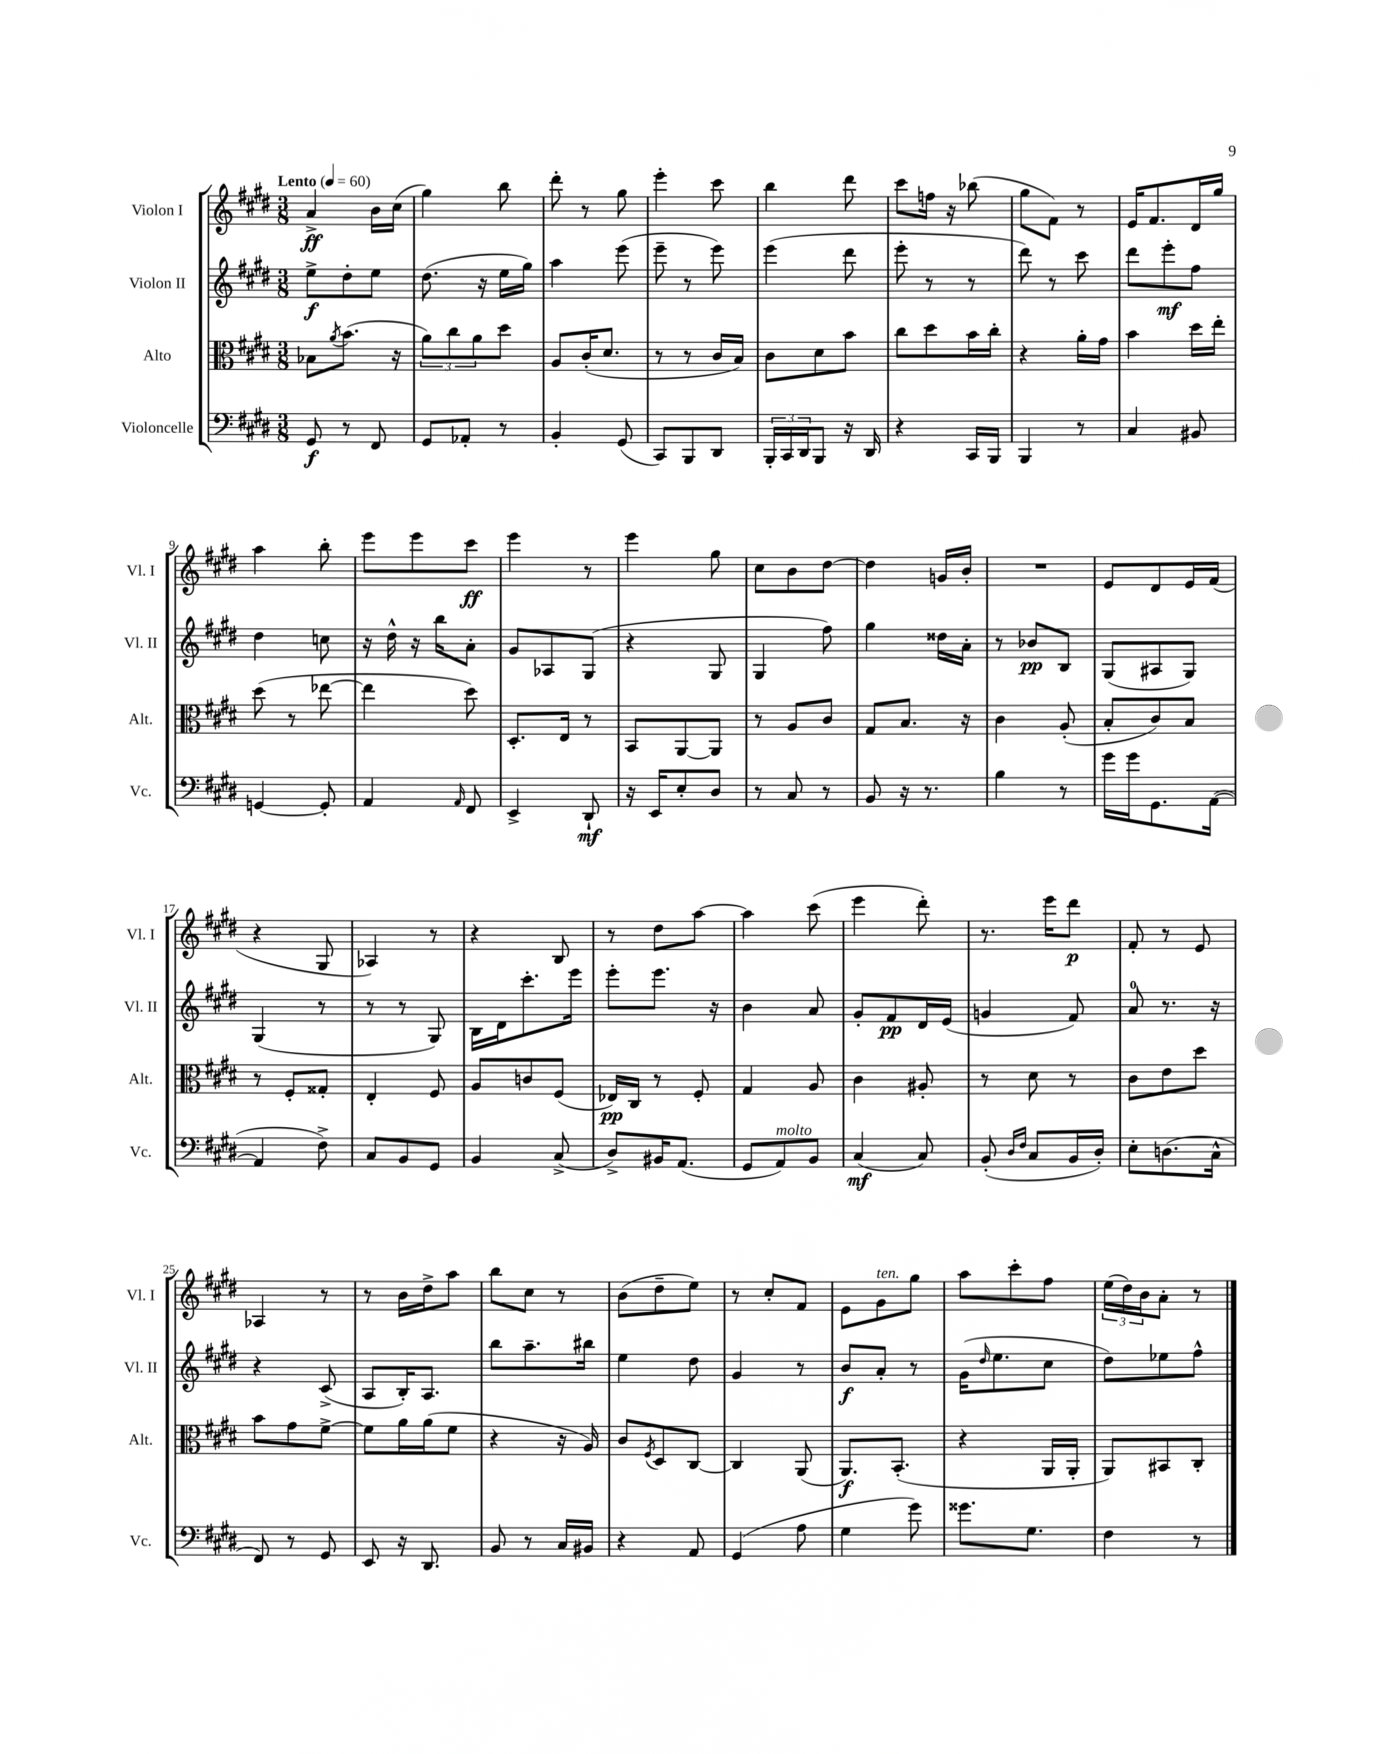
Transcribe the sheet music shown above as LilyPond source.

<<
\new StaffGroup <<
\new Staff = "s0" \with { instrumentName = "Violon I" shortInstrumentName = "Vl. I" } {
    \clef treble \key e \major \numericTimeSignature \time 3/8 \tempo "Lento" 4 = 60
    a'4->\ff b'16 cis''16( |
    gis''4) b''8 |
    dis'''8-. r8 gis''8 |
    e'''4-. cis'''8 |
    b''4 dis'''8 |
    cis'''8 f''16 r16 bes''8( |
    gis''8 fis'8) r8 |
    e'16 fis'8. dis'16 gis''16 |
    a''4 b''8-. |
    e'''8 e'''8 cis'''8\ff |
    e'''4 r8 |
    e'''4 gis''8 |
    cis''8 b'8 dis''8~ |
    dis''4 g'16 b'16-. |
    R4. |
    e'8 dis'8 e'16 fis'16( |
    r4 gis8 |
    aes4) r8 |
    r4 b8 |
    r8 dis''8 a''8~ |
    a''4 cis'''8( |
    e'''4 dis'''8-.) |
    r8. e'''16 dis'''8\p |
    fis'8-. r8 e'8 |
    aes4 r8 |
    r8 b'16 dis''16-> a''8 |
    b''8 cis''8 r8 |
    b'8( dis''8-- e''8) |
    r8 cis''8-. fis'8 |
    e'8 gis'8^\markup { \italic "ten." } gis''8 |
    a''8 cis'''8-. fis''8 |
    \tuplet 3/2 { e''16( dis''16) b'16 } a'8-. r8 \bar "|." |
}
\new Staff = "s1" \with { instrumentName = "Violon II" shortInstrumentName = "Vl. II" } {
    \clef treble \key e \major \numericTimeSignature \time 3/8
    e''8->\f dis''8-. e''8 |
    dis''8.( r16 e''16 gis''16) |
    a''4 e'''8( |
    e'''8-- r8 e'''8) |
    e'''4( dis'''8 |
    e'''8-. r8 r8 |
    dis'''8) r8 cis'''8 |
    dis'''8 e'''8-.\mf fis''8 |
    dis''4 c''8 |
    r16 dis''16-^ r16 b''16 a'8-. |
    gis'8 aes8 gis8( |
    r4 gis8 |
    gis4 fis''8) |
    gis''4 disis''16 a'16-. |
    r8 bes'8\pp b8 |
    gis8( ais8 gis8) |
    gis4( r8 |
    r8 r8 gis8) |
    b16 dis'16 cis'''8.-. e'''16 |
    e'''8-. e'''8. r16 |
    b'4 a'8 |
    gis'8-. fis'8\pp dis'16 e'16( |
    g'4 fis'8) |
    a'8-0 r8. r16 |
    r4 cis'8->( |
    a8 b16-.) a8. |
    b''8 a''8.-- bis''16 |
    e''4 dis''8 |
    gis'4 r8 |
    b'8\f a'8-. r8 |
    gis'16( \grace { dis''16 } e''8. cis''8 |
    dis''8) ees''8 fis''8-^ \bar "|." |
}
\new Staff = "s2" \with { instrumentName = "Alto" shortInstrumentName = "Alt." } {
    \clef alto \key e \major \numericTimeSignature \time 3/8
    bes8 \acciaccatura { a'8 } b'8.( r16 |
    \tuplet 3/2 { a'8) cis''8 a'8 } dis''8 |
    a8 cis'16-.( dis'8. |
    r8 r8 cis'16 b16) |
    cis'8 dis'8 b'8 |
    cis''8 dis''8 b'16 cis''16-. |
    r4 a'16-. gis'16 |
    b'4 dis''16 e''16-. |
    dis''8( r8 ees''8~ |
    ees''4 dis''8) |
    dis8.-. e16 r8 |
    b,8 a,8~ a,8 |
    r8 a8 cis'8 |
    gis8 b8. r16 |
    cis'4 a8-.( |
    b8-. cis'8) b8 |
    r8 fis8-. gisis8-. |
    e4-. fis8 |
    a8 c'8 fis8( |
    ees16\pp) cis16 r8 fis8-. |
    gis4 a8 |
    cis'4 ais8-. |
    r8 dis'8 r8 |
    cis'8 e'8 dis''8 |
    b'8 gis'8 fis'8~-> |
    fis'8 a'16 a'16( fis'8 |
    r4 r16 a16) |
    cis'8 \acciaccatura { fis8 } dis8 cis8~ |
    cis4 a,8( |
    a,8.\f) b,8.-.( |
    r4 a,16 a,16-. |
    a,8) bis,8 cis8-. \bar "|." |
}
\new Staff = "s3" \with { instrumentName = "Violoncelle" shortInstrumentName = "Vc." } {
    \clef bass \key e \major \numericTimeSignature \time 3/8
    gis,8\f r8 fis,8 |
    gis,8 aes,8-. r8 |
    b,4-. gis,8( |
    cis,8) b,,8 dis,8 |
    \tuplet 3/2 { b,,16-. cis,16 dis,16 } b,,8 r16 dis,16 |
    r4 cis,16 b,,16 |
    b,,4 r8 |
    cis4 bis,8 |
    g,4~ g,8-. |
    a,4 \grace { a,16 } fis,8 |
    e,4-> dis,8-!\mf |
    r16 e,16 e8-. dis8 |
    r8 cis8 r8 |
    b,8 r16 r8. |
    b4 r8 |
    gis'16 gis'16 gis,8. a,16~( |
    a,4 fis8->) |
    cis8 b,8 gis,8 |
    b,4 cis8->( |
    dis8->) bis,16 a,8.( |
    gis,8 a,8^\markup { \italic "molto" }) b,8 |
    cis4\mf( cis8) |
    b,8-.( \grace { dis16 fis16 } cis8 b,16 dis16-.) |
    e8-. d8.( cis16-^ |
    fis,8) r8 gis,8 |
    e,8 r16 dis,8. |
    b,8 r8 cis16 bis,16 |
    r4 a,8 |
    gis,4( a8 |
    gis4 gis'8) |
    gisis'8. gis8. |
    fis4 r8 \bar "|." |
}
>>
>>
